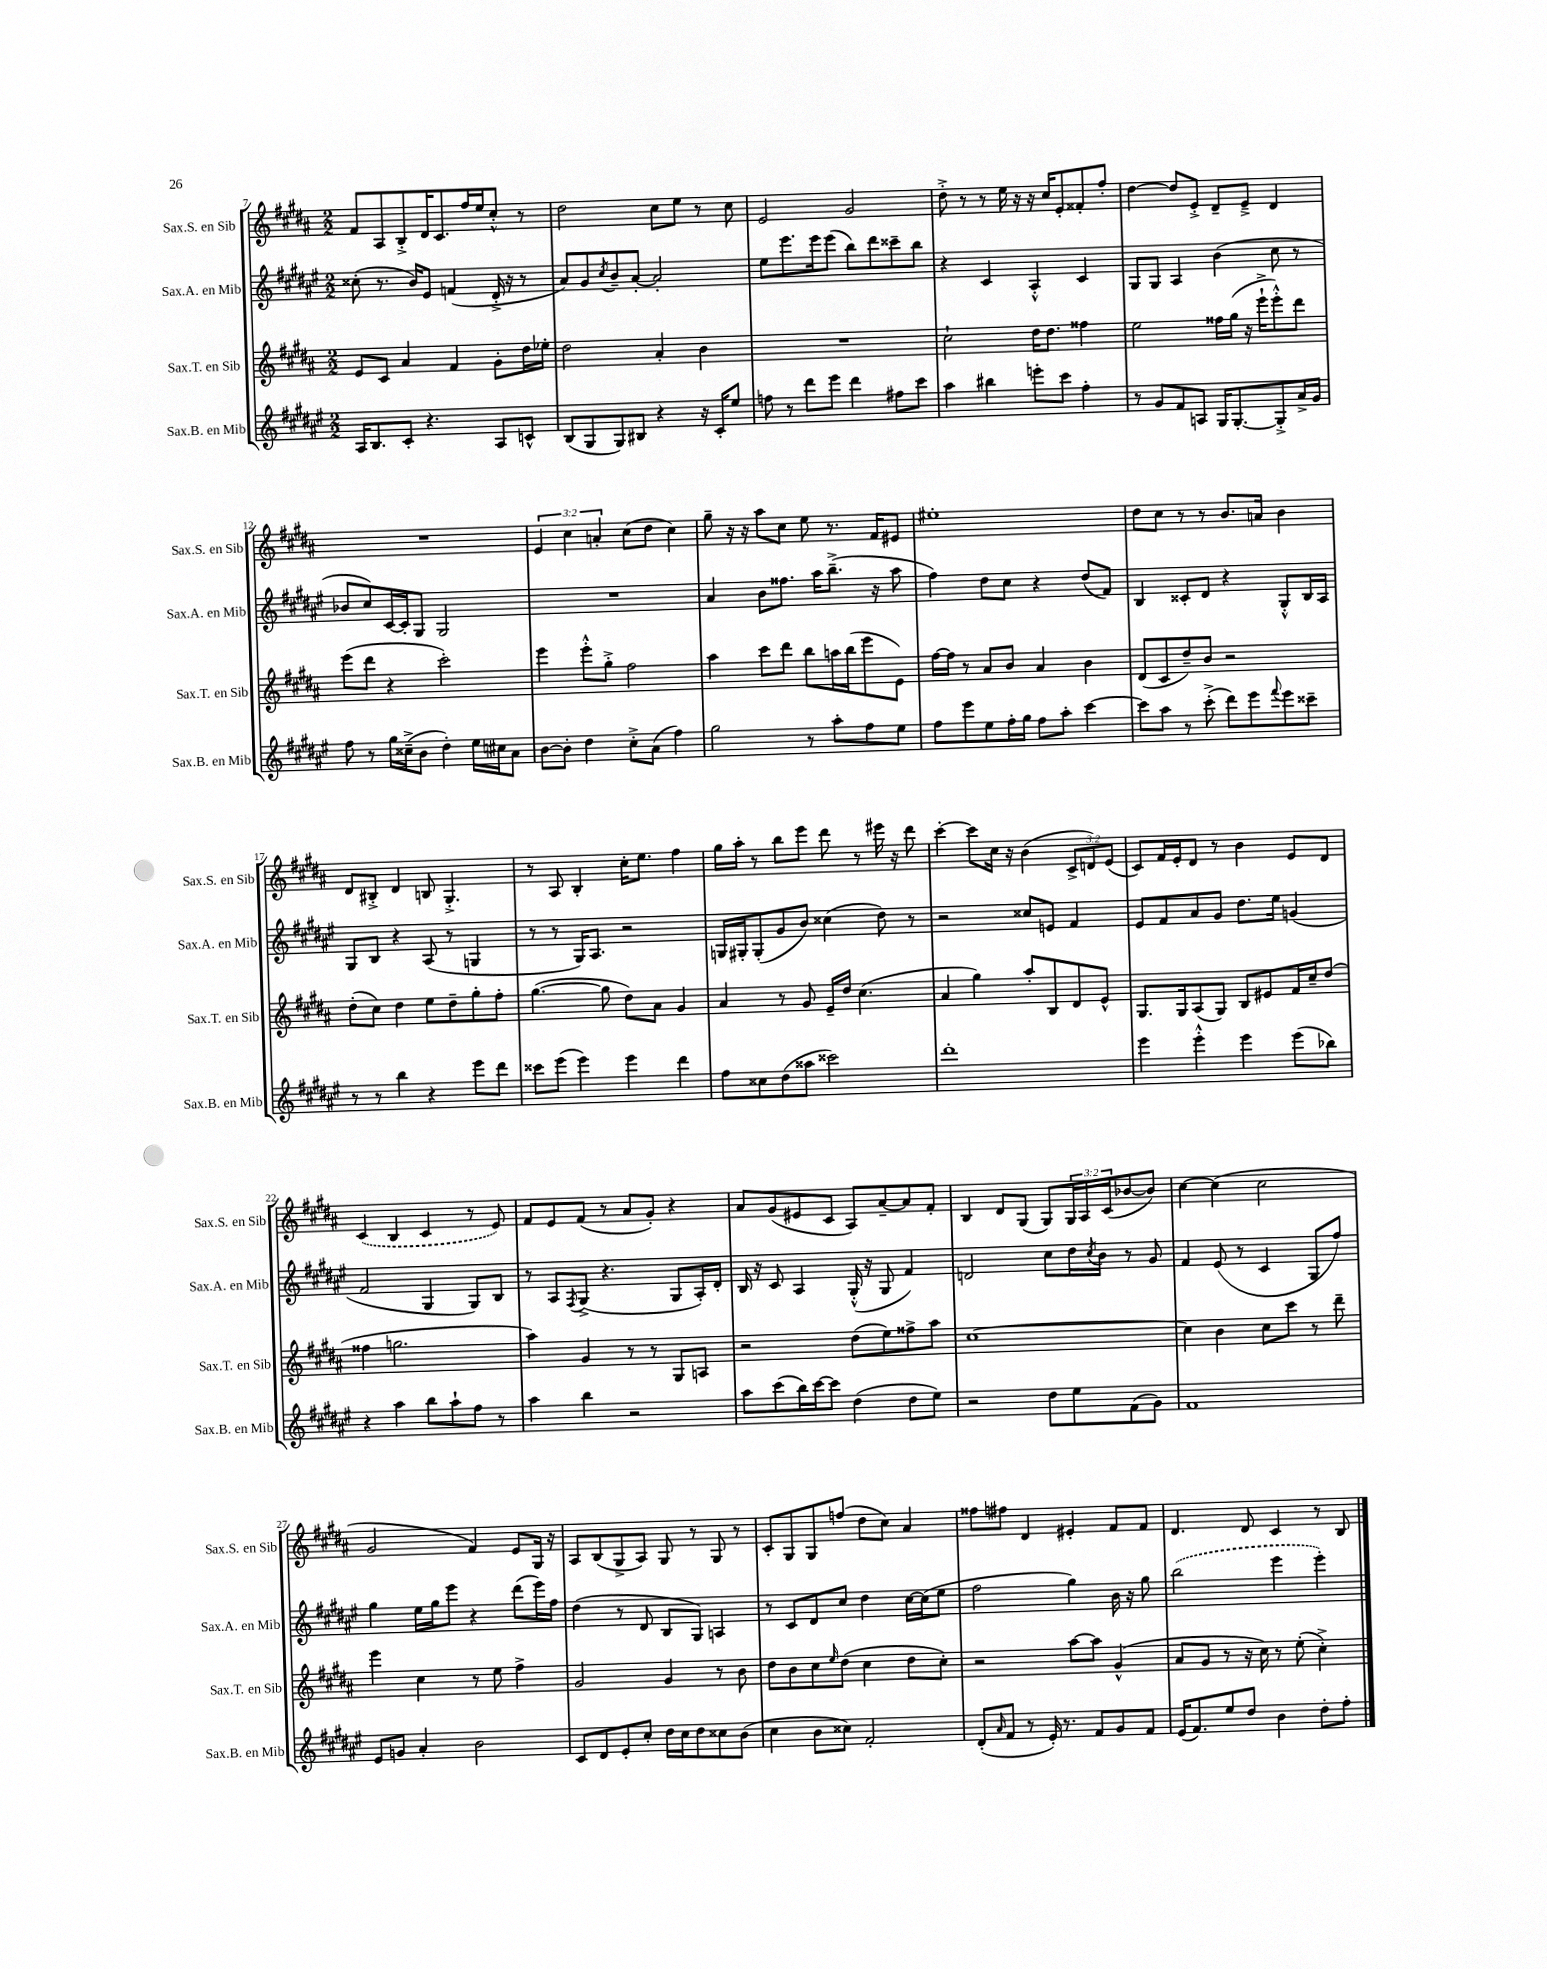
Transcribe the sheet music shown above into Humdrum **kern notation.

**kern	**kern	**kern	**kern
*part4	*part3	*part2	*part1
*staff4	*staff3	*staff2	*staff1
*I"Sax.B. en Mib	*I"Sax.T. en Sib	*I"Sax.A. en Mib	*I"Sax.S. en Sib
*I'Sax.B. en Mib	*I'Sax.T. en Sib	*I'Sax.A. en Mib	*I'Sax.S. en Sib
*clefG2	*clefG2	*clefG2	*clefG2
*k[f#c#g#d#a#e#]	*k[f#c#g#d#a#]	*k[f#c#g#d#a#e#]	*k[f#c#g#d#a#]
*M2/2	*M2/2	*M2/2	*M2/2
=7	=7	=7	=7
16A#/KL	8e/L	(8cc##X'\	8f#/L
8.B/	.	.	.
.	8c#/J	8.r	8A#/
8c#'/J	4a#/	.	8B'^/
.	.	16b/KL)	.
4.r	.	8e#/J	16d#/K
.	.	.	8.c#/
.	4f#/	(4fn/	.
.	.	.	16ff#/L
.	.	.	16ee/J
8A#/L	8g#'\L	16d#'^/	8cc#'^^/J
.	.	16r	.
8cn^^/J	16dd#\L	8r	8r
.	16ee-X'\JJ	.	.
=8	=8	=8	=8
(8B/L	2dd#\	8a#/L)	2dd#\
8G#/	.	8g#/	.
.	.	8qcc#/	.
8G#/)	.	8b~/	.
8B#X/J	.	[8a#'/J	.
4r	4a#'/	2a#'/]	8cc#\L
.	.	.	8ee\J
16r	4b\	.	8r
16c#'/KL	.	.	.
8ee#/J	.	.	8cc#\
=9	=9	=9	=9
8ffn\	1r	8ee#\L	2e/
8r	.	8.eee#\	.
8ddd#\L	.	.	.
.	.	16eee#\k	.
8eee#\J	.	(8eee#\J	.
4ddd#\	.	8bb\L)	2g#/
.	.	8ddd#\	.
8ff#X\L	.	8ccc##X~\	.
8ccc#\J	.	8bb\J	.
=10	=10	=10	=10
4aa#\	2cc#`\	4r	8dd#'^\
.	.	.	8r
4bb#X\	.	4c#/	8r
.	.	.	16ee\
.	.	.	16r
8eeen'\L	16dd#\KL	4A#'^^/	16r
.	8.dd#\J	.	16cc#/KL
8ccc#\J	.	.	8e'/
4ff#'\	4ff##X\	4c#/	8f##X'/
.	.	.	8ff#'/J
=11	=11	=11	=11
8r	2ee\	8G#/L	[4dd#\
8g#/L	.	8G#/J	.
8f#/	.	4A#/	8dd#/L]
8An/J	.	.	8e'^/J
16G#/KL	16ff##X\LL	(4b\	8d#~/L
[8.G#'/	(16gg#\JJ	.	.
.	16r	.	8e~^/J
.	16eee`^\KL	.	.
8G#'^/]	8eee'^^\)	8cc#\	4d#/
16a#^/L	8ddd#\J	8r	.
16g#/JJ	.	.	.
!!LO:LB:g=z
=12	=12	=12	=12
8ff#\	(8eee\L	8b-X/L	1r
8r	8ddd#\J	8cc#/)	.
16gg#\LL	4r	[16c#/L	.
(16cc##X~^\J	.	16c#'/J]	.
8b\J	.	8G#/J	.
4dd#'\)	2ccc#'\)	2G#/	.
16ee#\LL	.	.	.
16cc#X\J	.	.	.
8a#\J	.	.	.
=13	=13	=13	=13
[8b\L	4eee\	1r	6e/
8b'\J]	.	.	.
.	.	.	6cc#\
4dd#\	8eee'^^\L	.	.
.	.	.	6an'/
.	8gg#'^\J	.	.
8cc#'^\L	2ff#\	.	(8cc#\L
(8a#\J	.	.	8dd#\J
4ff#\)	.	.	4cc#\)
=14	=14	=14	=14
2gg#\	4aa#\	4a#/	8gg#~\
.	.	.	16r
.	.	.	16r
.	8ccc#\L	8b\L	8aa#\L
.	8ddd#\J	8.ff##X\J	8cc#\J
8r	8bb\L	.	8ee\
.	.	16aa#\KL	.
8aa#'\L	16aan\L	(8.bb~^\J	8.r
.	(16bb\J	.	.
8ff#\	8eee\	.	.
.	.	16r	16f#/KL
8ee#\J	8e\J)	8aa#\	8e#X/J
=15	=15	=15	=15
8ff#\L	[16ff#\LL	4ff#\)	1ee#X'
.	16ff#\JJ]	.	.
8eee#\	8r	.	.
8ee#\	8a#/L	8dd#\L	.
16ff#'\L	8b/J	8cc#\J	.
16gg#\JJ	.	.	.
8ff#\L	4a#/	4r	.
8aa#'\J	.	.	.
[4ccc#\	4b\	(8dd#/L	.
.	.	8f#/J)	.
=16	=16	=16	=16
8ccc#\L]	(8d#/L	4B/	8dd#\L
8aa#\J	8c#/	.	8cc#\J
8r	8dd#~/)	8c##X'/L	8r
(8ccc#'^\	8b/J	8d#/J	8r
8ddd#\L)	2r	4r	8.b/L
8eee#\	.	.	.
.	.	.	16an/Jk
8qqfff#/	.	.	.
8eee#\	.	8G#'^^/L	4b\
8ccc##X~\J	.	16B/L	.
.	.	16A#/JJ	.
!!LO:LB:g=z
=17	=17	=17	=17
8r	(8dd#'\L	8G#/L	8d#/L
8r	8cc#\J)	8B/J	8B#X'^/J
4bb\	4dd#\	4r	4d#/
4r	8ee\L	(8A#/	8Bn/
.	8dd#~\	8r	4.G#'^/
8eee#\L	8gg#'\	4Gn/	.
8ddd#\J	8ff#'\J	.	.
=18	=18	=18	=18
8ccc##X\L	([4.gg#\	8r	8r
(8eee#\J	.	8r	8A#/
4eee#\)	.	16G#/KL)	4B'/
.	.	8.A#/J	.
.	8gg#\]	.	.
4eee#\	8dd#\L)	2r	16cc#'\KL
.	.	.	8.ee\J
.	8a#\J	.	.
4ddd#\	4g#/	.	4ff#\
=19	=19	=19	=19
8ff#\L	4a#/	16Gn/LL	16gg#\LL
.	.	16G#X'/J	16aa#'\JJ
8cc##X\	.	(8G#'/	8r
(8dd#\	8r	8g#/	8bb\L
8aa##X\J	8g#/	8b/J)	8eee\J
2ccc##X\)	16e~/LL	(4cc##X\	8ddd#\
.	16dd#/JJ	.	.
.	(4.cc#\	.	8r
.	.	8dd#\)	16eee#X\
.	.	.	16r
.	.	8r	8ddd#\
=20	=20	=20	=20
1ddd#'	4a#/	2r	[4ccc#'\
.	4gg#\)	.	8ccc#\L]
.	.	.	16cc#\Jk
.	.	.	16r
.	8aa#'/L	8cc##X/L	(4b\
.	8B/	8en/J	.
.	8d#/	4f#/	12c#^/L
.	.	.	12dn/)
.	8e^^/J	.	.
.	.	.	(12e/J
=21	=21	=21	=21
4eee#\	8.G#/L	8e#/L	8c#/L)
.	.	8f#/	16f#/L
.	16G#/k	.	16e'/J
4eee#'^^\	(8A#/	8a#/	8d#/J
.	8G#/J)	8g#/J	8r
4eee#\	8B/L	8.dd#\L	4b\
.	8e#X/	.	.
.	.	16ee#\Jk	.
(8eee#\L	16f#/L	(4gn/	8e/L
.	16cc#~/J	.	.
8bb-X\J)	(8dd#/J	.	8d#/J
!!LO:LB:g=z
=22	=22	=22	=22
4r	4ff##X\	2f#/	(4c#/
4aa#\	2.ggn\	.	4B/
8bb\L	.	4G#/	4c#/
8aa#`\	.	.	.
8ff#\J	.	8G#/L)	8r
8r	.	8B/J	8e/)
=23	=23	=23	=23
4aa#\	4aa#\)	8r	8f#/L
.	.	8A#/L	8e/
.	.	8qF#/	.
4bb\	4g#/	(8G#^/J	(8f#/J
.	.	4.r	8r
2r	8r	.	8a#/L
.	8r	.	8g#'/J)
.	8G#/L	8G#/L	4r
.	8An/J	16A#'/L)	.
.	.	16d#'/JJ	.
=24	=24	=24	=24
8aa#\L	2r	16B/	8a#/L
.	.	16r	.
(8ccc#\	.	8c#/	(8g#/
16bb\L)	.	4A#/	8e#X/
[16ccc#\J	.	.	.
8ccc#\J]	.	.	8c#/J
(4dd#\	(8dd#\L	(16G#'^^/	8A#/L)
.	.	16r	.
.	8ee\)	8G#/	[8a#~/
8dd#\L	8ff##X^\	4f#/)	8a#/]
8ee#\J)	8aa#\J	.	8f#'/J
=25	=25	=25	=25
2r	[1cc#	2dn/	4B/
.	.	.	8d#/L
.	.	.	(8G#/J
8dd#\L	.	8cc#\L	8G#/L)
8ee#\	.	16dd#\L	24G#/L
.	.	.	24A#/
.	.	8qcc#/	.
.	.	16b\JJ	.
.	.	.	(24c#/J
(8f#\	.	8r	[8b-X/
8g#\J)	.	8g#/	8b-/J])
=26	=26	=26	=26
1f#	4cc#\]	4f#/	[4cc#\
.	4b\	(8e#/	(4cc#\]
.	.	8r	.
.	8cc#\L	4c#/	2cc#\
.	8ccc#\J	.	.
.	8r	8G#/L	.
.	8ddd#~\	8ff#/J)	.
!!LO:LB:g=z
=27	=27	=27	=27
8e#/L	4eee\	4gg#\	2g#/
8gn/J	.	.	.
4a#'/	4cc#\	16ee#\LL	.
.	.	16gg#\J	.
.	.	8eee#\J	.
2b\	8r	4r	4f#/)
.	8ee\	.	.
.	4ff#^\	(8ddd#\L	8e/L
.	.	16eee#\L)	16G#/Jk
.	.	16ff#\JJ	16r
=28	=28	=28	=28
8c#/L	2g#/	(4dd#\	8A#/L
8d#/	.	.	(8B/
8e#'/	.	8r	8G#^/
8cc#'/J	.	8d#/	8A#/J)
16dd#\LL	4g#/	8B/L	8G#/
16cc#\J	.	.	.
8dd#\	.	8G#/J)	8r
8cc##X\	8r	4An/	8G#/
(8b\J	8b\	.	8r
=29	=29	=29	=29
4cc#\	8dd#\L	8r	8c#'/L
.	8b\	8c#/L	8G#/
8b\L	8cc#\	8d#/	8G#/
.	16qqee/	.	.
8cc##X\J)	(8dd#\J	8cc#/J	(8ffn/J
2f#'/	4cc#\	4dd#\	8dd#\L
.	.	.	8cc#\J)
.	8dd#\L	[16cc#\LL	4a#/
.	.	(16cc#\J]	.
.	8cc#'\J)	8ee#\J	.
=30	=30	=30	=30
(8d#'/L	2r	2ff#\	8ff##X\L
16qqa#/	.	.	.
8f#/J	.	.	8ff#X\J
8r	.	.	4d#/
16e#'/)	.	.	.
8.r	.	.	.
.	[8aa#\L	4gg#\)	4e#X'/
8f#/L	8aa#\J]	.	.
8g#/	(4g#^^/	16b\	8f#/L
.	.	16r	.
8f#/J	.	8gg#\	8f#/J
=31	=31	=31	=31
(16e#/KL	8a#/L	(2bb\	4.d#/
8.f#/)	.	.	.
.	8g#/J	.	.
8ee#/	8r	.	.
8dd#/J	16r	.	8d#/
.	16cc#\)	.	.
4b\	8r	4eee#\	4c#/
.	(8ee'\	.	.
8dd#'\L	4cc#'^\)	4eee#'\)	8r
8ff#'\J	.	.	8B/
==	==	==	==
*-	*-	*-	*-
